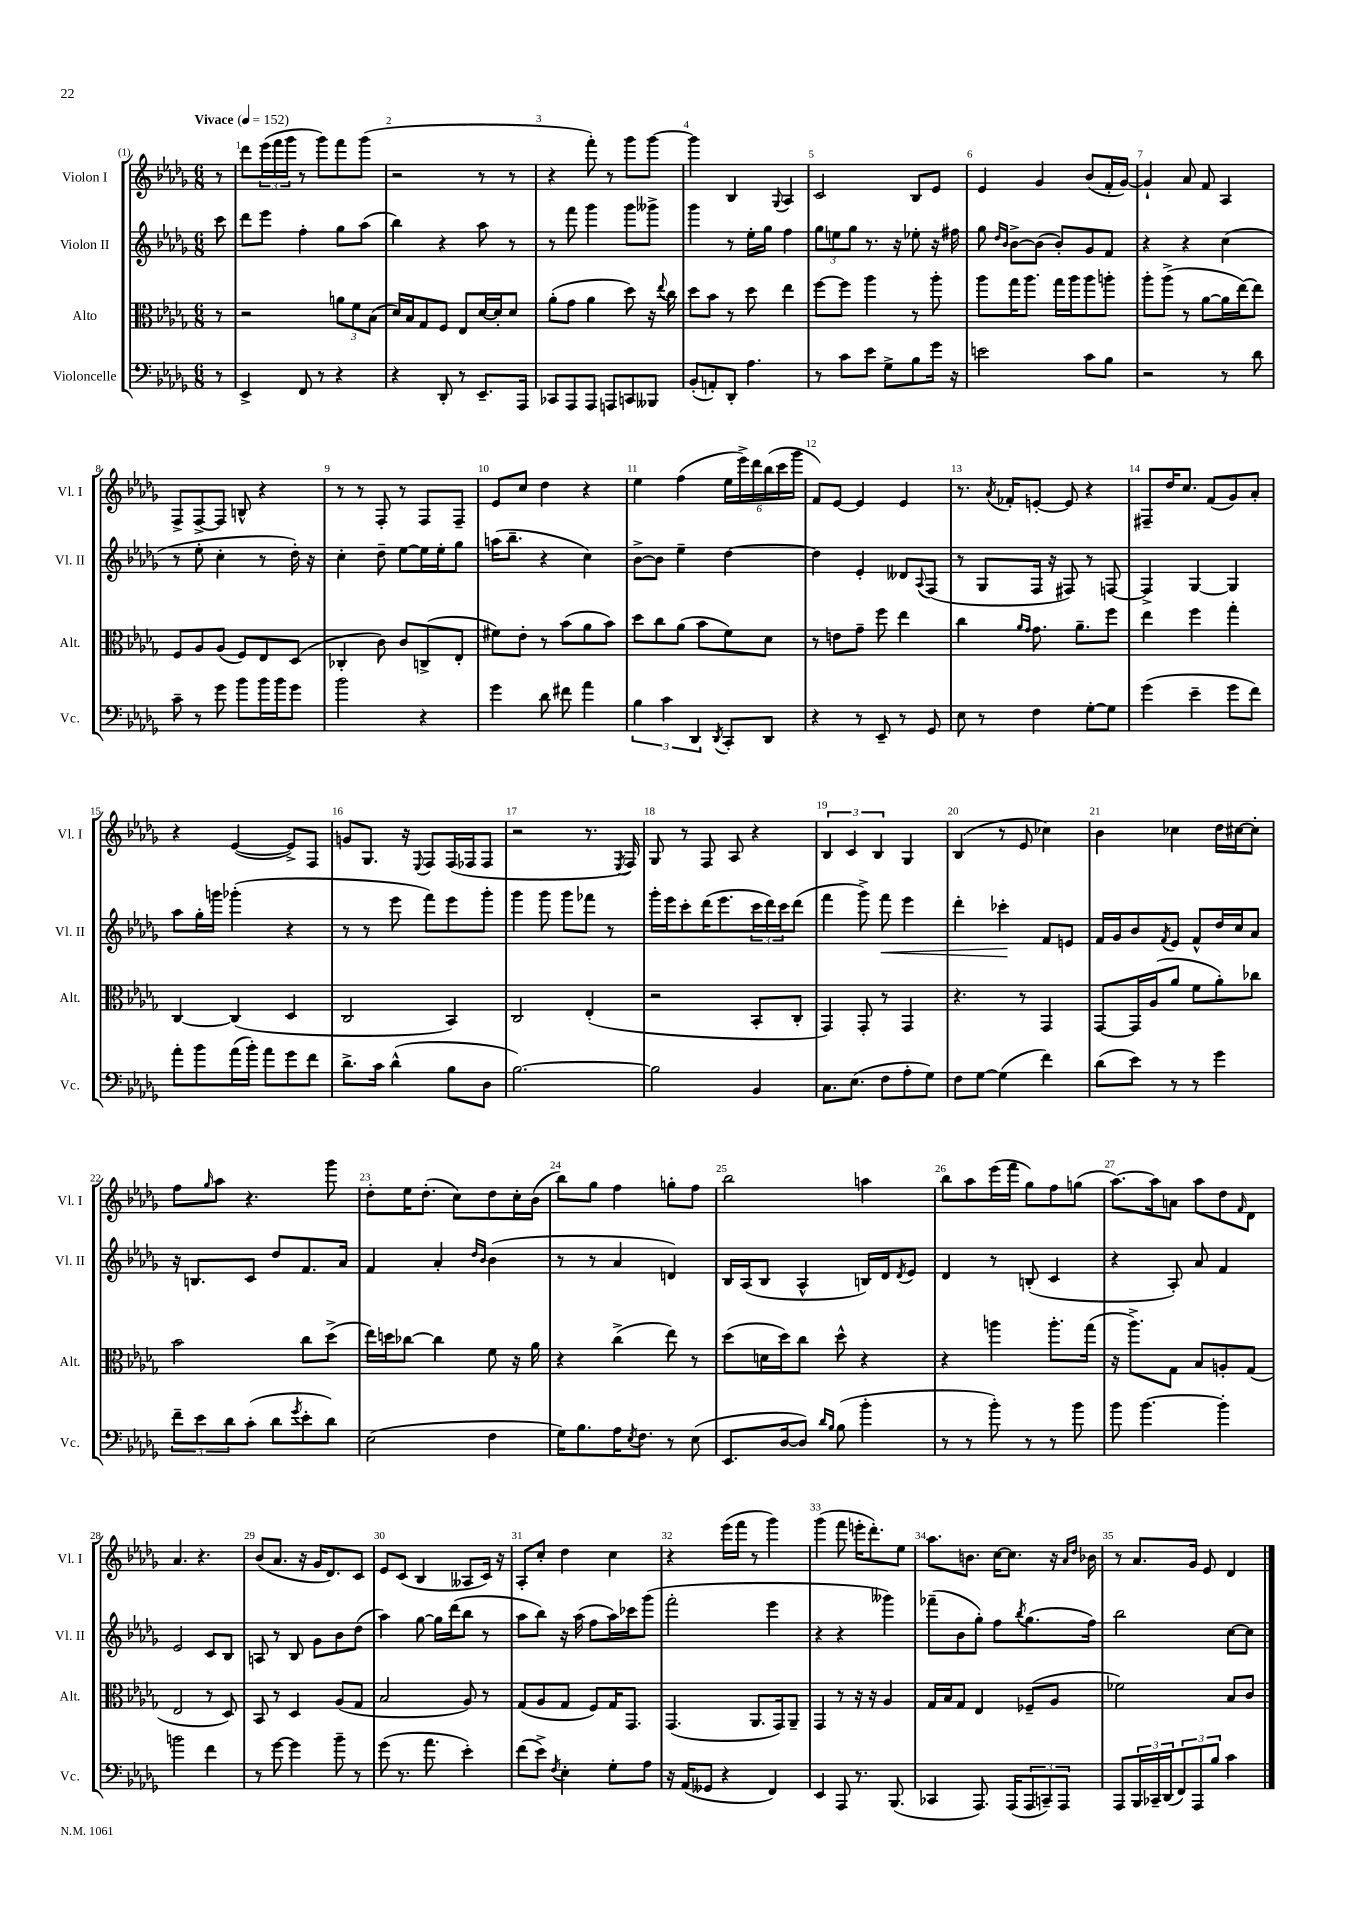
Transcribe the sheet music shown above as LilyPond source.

<<
\new StaffGroup <<
\new Staff = "s0" \with { instrumentName = "Violon I" shortInstrumentName = "Vl. I" } {
    \clef treble \key des \major \numericTimeSignature \time 6/8 \partial 8 \tempo "Vivace" 4 = 152
    r8 |
    des'''8 \tuplet 3/2 { ees'''16( f'''16 ges'''16 } r8 ges'''8) f'''8 ges'''8( |
    r2 r8 r8 |
    r4 f'''8-.) r8 ges'''8 ges'''8~ |
    ges'''4 bes4 \appoggiatura { ges8 } aes4 |
    c'2 bes8 ees'8 |
    ees'4 ges'4 bes'8( f'16-. ges'16~) |
    ges'4-! aes'8 f'8 aes4 |
    f8-> f8~-> f8 b8-^ r4 |
    r8 r8 f8-. r8 f8 f8-- |
    ees'8 c''8 des''4 r4 |
    ees''4 f''4( \tuplet 6/4 { ees''16 ees'''16->) des'''16 bes''16( c'''16 ges'''16 } |
    f'8) ees'8~ ees'4 ees'4 |
    r8. \acciaccatura { aes'8 } fes'16-. e'8~-. e'8 r4 |
    fis8-- des''16 c''8. f'8( ges'8) aes'8-. |
    r4 ees'4~( ees'8->) f8 |
    g'8 ges8. r16 \appoggiatura { ees8 } f8 f16( fes16 fes8 |
    r2 r8. \acciaccatura { ees8 } f16) |
    ges8 r8 f8 aes8 r4 |
    \tuplet 3/2 { bes4 c'4 bes4 } ges4 |
    bes4( r8 ees'8 ces''4) |
    bes'4 ces''4 des''16 cis''16~ cis''8-. |
    f''8 \grace { ges''16 } aes''8 r4. ges'''8 |
    des''8-. ees''16 des''8.-.( c''8) des''8 c''16-. bes'16( |
    bes''8) ges''8 f''4 g''8-. f''8 |
    bes''2 a''4 |
    bes''8 aes''8 ees'''16( f'''16 ges''8) f''8 g''8( |
    aes''8.~) aes''16 a'8 aes''8 des''8 \grace { f'16 } des'8 |
    aes'4. r4. |
    bes'8( aes'8. r16 ges'16 des'8.) c'8 |
    ees'8 c'8( bes4 aeses8 c'16) r16 |
    aes8-. c''8-. des''4 c''4 |
    r4 ees'''16( f'''16 r8 ges'''4) |
    ges'''4( f'''8 e'''16-. des'''8.-.) ees''8 |
    aes''8. b'8. c''16~ c''8. r16 \grace { aes'16 des''16 } bes'16 |
    r8 aes'8. ges'16 ees'8 des'4 \bar "|." |
}
\new Staff = "s1" \with { instrumentName = "Violon II" shortInstrumentName = "Vl. II" } {
    \clef treble \key des \major \numericTimeSignature \time 6/8 \partial 8
    c'''8 |
    des'''8 ees'''8 f''4-. ges''8 aes''8( |
    bes''4) r4 aes''8 r8 |
    r8 f'''8 ges'''4 ges'''8 geses'''8-> |
    ges'''4 r8 ees''16-. ges''16 f''4 |
    \tuplet 3/2 { ges''8 e''8 ges''8 } r8. r16 ees''8-. r16 fis''16 |
    ges''8 \grace { des''16 bes'16 } bes'8~-> bes'8( bes'8-.) ges'8 f'8 |
    r4 r4 c''4( |
    r8 ees''8-. c''4-. r8 des''16-.) r16 |
    c''4-. des''8-- ees''8~ ees''16 ees''16-. ges''8 |
    a''16( bes''8.-- r4 c''4) |
    bes'8~-> bes'8 ees''4-- des''4~ |
    des''4 ees'4-. deses'8 \appoggiatura { aes8 } f8( |
    r8 ges8 f16 r16 fis8) r8 f8~ |
    f4-> ges4~ ges4 |
    aes''8 ges''16-. g'''16 ges'''4-.( r4 |
    r8 r8 ees'''8 f'''8) ees'''8 ges'''8-. |
    ges'''4 ges'''8 ges'''8 fes'''8 r8 |
    ges'''16-. ees'''16 c'''8-. des'''16( ees'''8. \tuplet 3/2 { c'''16 des'''16) c'''16 } des'''8( |
    f'''4 ges'''8->) f'''8\< ees'''4 |
    des'''4-. ces'''4-.\! f'8 e'8 |
    f'16 ges'16 bes'8 \acciaccatura { f'8 } ees'8 f'8-^ des''16 c''16 aes'8 |
    r16 b8. c'8 des''8 f'8. aes'16 |
    f'4 aes'4-. \grace { des''16 bes'16 } bes'4( |
    r8 r8 aes'4 d'4) |
    bes16 aes16( bes8 aes4-^ b16) des'16 \acciaccatura { des'8 } ees'8 |
    des'4 r8 b8-.( c'4 |
    r4 aes8-.) aes'8 f'4 |
    ees'2 c'8 bes8 |
    a8 r8 bes8 ges'8 bes'8 des''8( |
    aes''4) ges''8~ ges''16 des'''16( bes''8 r8 |
    aes''8 bes''8) r16 aes''16( f''8 aes''16) ces'''16 ges'''8( |
    f'''2-. ees'''4 |
    r4 r4 geses'''4) |
    fes'''8--( bes'8 ges''8-.) f''8 \acciaccatura { bes''8 } ges''8.( f''16) |
    bes''2 c''8~ c''8 \bar "|." |
}
\new Staff = "s2" \with { instrumentName = "Alto" shortInstrumentName = "Alt." } {
    \clef alto \key des \major \numericTimeSignature \time 6/8 \partial 8
    r8 |
    r2 \tuplet 3/2 { a'8 f'8 bes8( } |
    des'16) bes16 ges8 f8 ees8 des'16~ des'16-. des'8 |
    aes'8-.( ges'8 aes'4 des''8) r16 \appoggiatura { ees''8 } c''16 |
    des''8 bes'8 r8 des''8 ees''4 |
    f''8~ f''8 aes''4 r8 aes''8-. |
    aes''8 ges''16 aes''8. ges''16 aes''16 aes''8 a''8-. |
    aes''8-. aes''8->( r8 aes'8~ aes'16 ees''16~) ees''8 |
    f8 aes8 aes8( f8) ees8 des8( |
    ces4-. c'8) c'8 c8->( ees8-. |
    fis'8) ees'8-. r8 bes'8( aes'8 bes'8) |
    des''8 c''8 aes'8( bes'8 f'8) des'8 |
    r8 e'8 ges'8-- f''8 ees''4 |
    c''4 \grace { aes'16 ges'16 } ges'8. aes'8.-- f''8 |
    ees''4 f''4 ges''4-. |
    c4~ c4( des4 |
    c2 bes,4) |
    c2 ees4-.( |
    r2 bes,8-. c8-. |
    ges,4) ges,8-. r8 ges,4 |
    r4. r8 ges,4 |
    ges,8~ ges,16 aes16( aes'8 f'8 aes'8-.) ces''8 |
    bes'2 c''8 des''8->( |
    ees''16) d''16 ces''8~ ces''4 f'8 r16 aes'16 |
    r4 c''4->( ees''8) r8 |
    des''8( d'16 des''16) c''8 des''8-^ r4 |
    r4 a''4 a''8.-. ges''16( |
    r16 aes''8.->) ges8 bes8 a8-. ges8( |
    ees2 r8 des8) |
    bes,8 r8 des4 aes8( ges8 |
    bes2 aes8) r8 |
    ges8( aes8 ges8 f8) ges16 ges,8. |
    ges,4.( aes,8. ges,16) aes,8-- |
    ges,4 r8 r16 r16 aes4 |
    ges16 bes16 ges8 ees4 fes8--( aes8 |
    fes'2) bes8 c'8 \bar "|." |
}
\new Staff = "s3" \with { instrumentName = "Violoncelle" shortInstrumentName = "Vc." } {
    \clef bass \key des \major \numericTimeSignature \time 6/8 \partial 8
    r8 |
    ees,4-> f,8 r8 r4 |
    r4 des,8-. r8 ees,8.-- aes,,16 |
    ces,8 aes,,8 aes,,8 a,,8 c,8 beses,,8 |
    bes,8-.( a,8-.) des,8-. aes4. |
    r8 c'8 ees'8 ges8-> bes8 ges'16 r16 |
    e'2 c'8 bes8 |
    r2 r8 des'8 |
    c'8-- r8 ges'8 bes'8 bes'16 bes'16 ges'8 |
    bes'2 r4 |
    ges'4 des'8 fis'8 aes'4 |
    \tuplet 3/2 { bes4 c'4 des,4 } \acciaccatura { des,8 } c,8-. des,8 |
    r4 r8 ees,8-- r8 ges,8 |
    ees8 r8 f4 ges8~-. ges8 |
    ges'4( ees'4-- ges'8 f'8) |
    aes'8-. bes'8 aes'16( bes'16-.) aes'8 ges'8 f'8 |
    des'8.-> c'16 des'4-^( bes8 des8 |
    bes2.~) |
    bes2 bes,4 |
    c8. ees8.( f8 aes8-. ges8) |
    f8 ges8~ ges4( f'4) |
    des'8( ees'8) r8 r8 ges'4 |
    \tuplet 3/2 { f'8-- ees'8 des'8 } c'8-.( des'8 \acciaccatura { ges'8 } ees'8-. des'8) |
    ees2( f4 |
    ges16) bes8. aes16 \acciaccatura { ees8 } f8. r8 ees8( |
    ees,8. des16~ des8) \grace { des'16 bes16 } bes8( bes'4-. |
    r8 r8 bes'8-.) r8 r8 bes'8 |
    bes'8 bes'4.~ bes'4-. |
    b'2 f'4 |
    r8 ges'8~ ges'4 bes'8-- r8 |
    ges'8( r8. aes'8. ees'4-.) |
    f'8( ees'8->) \acciaccatura { f8 } ees4-. ges8-. aes8 |
    r16 aes,16( geses,8 r4 f,4) |
    ees,4 aes,,8 r8. bes,,8.( |
    ces,4 aes,,8.) aes,,16( \tuplet 3/2 { aes,,8 c,8--) aes,,8 } |
    aes,,8 \tuplet 3/2 { bes,,16 ces,16-- des,16( } \tuplet 3/2 { f,8) aes,,8 bes8 } c'4 \bar "|." |
}
>>
>>
\layout { \context { \Score \override BarNumber.break-visibility = ##(#f #t #t) barNumberVisibility = #all-bar-numbers-visible } }
